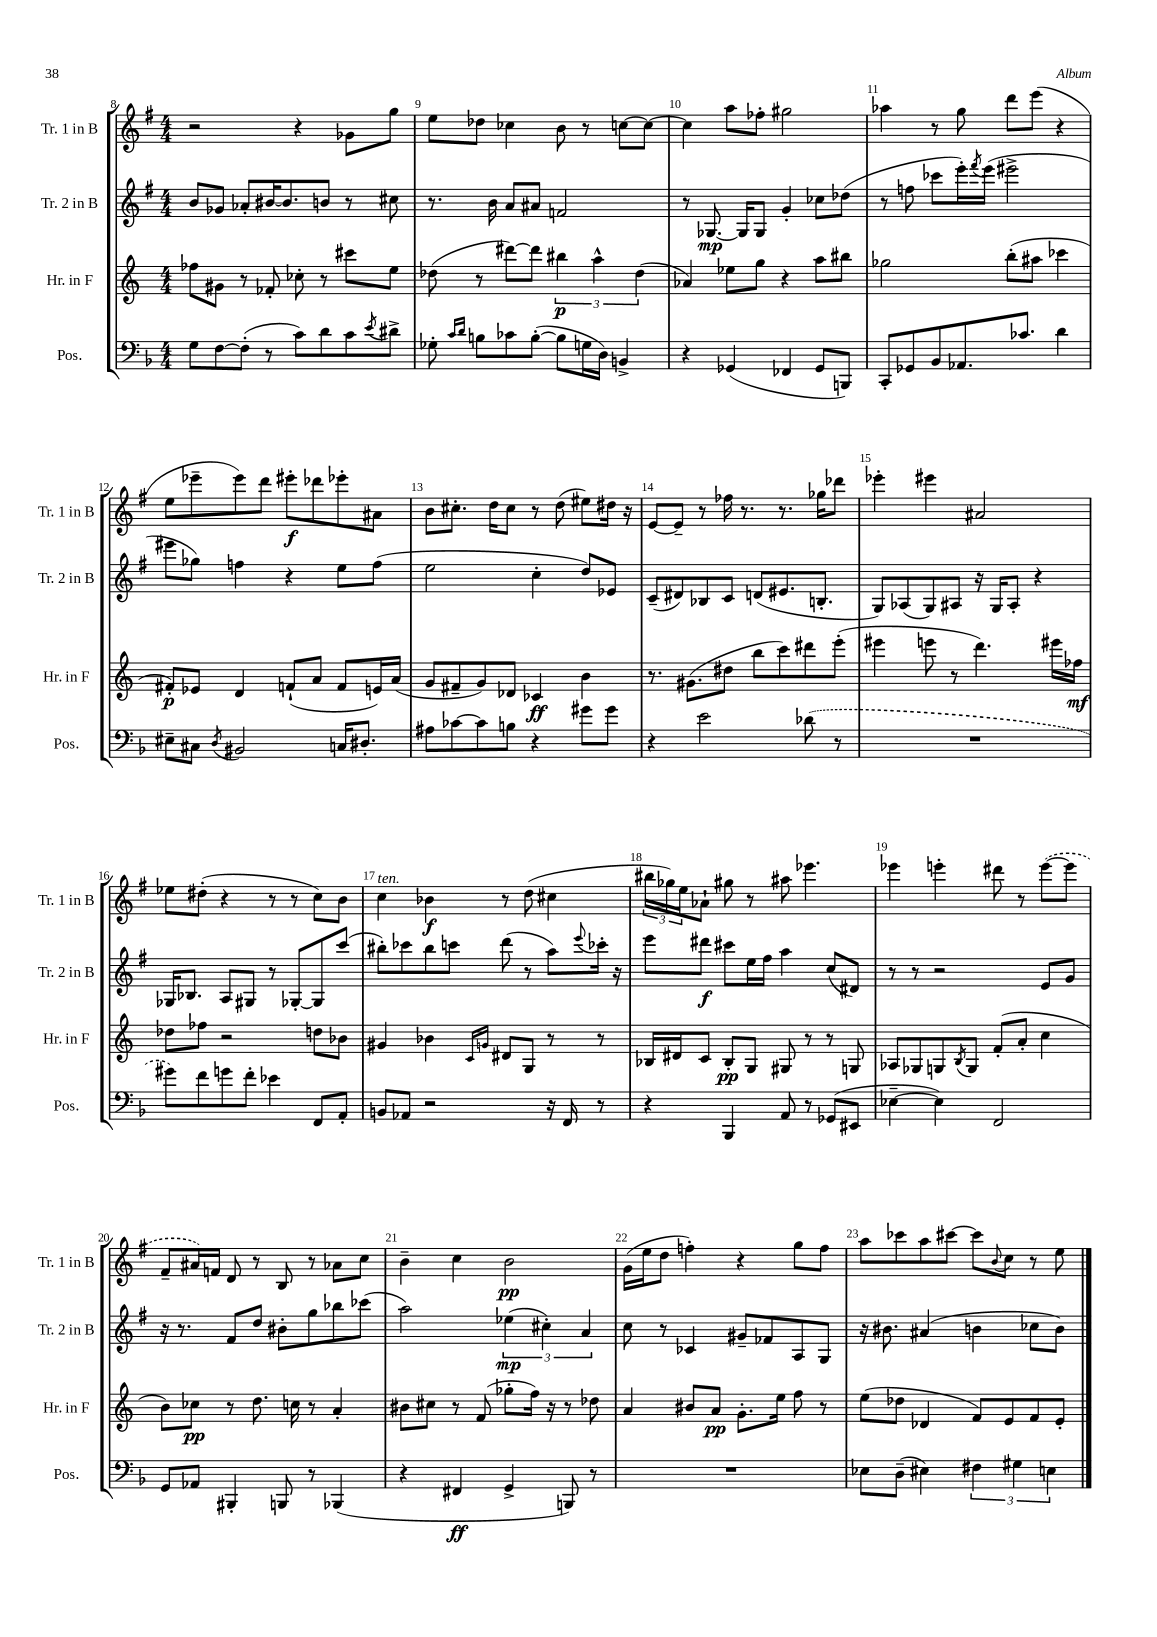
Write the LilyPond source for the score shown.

<<
\new StaffGroup <<
\new Staff = "s0" \with { instrumentName = "Tr. 1 in B" shortInstrumentName = "Tr. 1 in B" } {
    \clef treble \key g \major \numericTimeSignature \time 4/4
    r2 r4 ges'8 g''8 |
    e''8 des''8 ces''4 b'8 r8 c''8~ c''8~ |
    c''4 a''8 fes''8-. gis''2 |
    aes''4 r8 g''8 d'''8 e'''8( r4 |
    e''8 ees'''8-- ees'''8) d'''8 eis'''8-.\f des'''8 ees'''8-. ais'8 |
    b'8 cis''8.-. d''16 cis''8 r8 d''8( eis''8) dis''16 r16 |
    e'8~ e'8-- r8 fes''16 r8. r8. ges''16 des'''8 |
    ees'''4-. eis'''4 ais'2 |
    ees''8 dis''8-.( r4 r8 r8 c''8) b'8 |
    c''4^\markup { \italic "ten." } bes'4\f r8 d''8( cis''4 |
    \tuplet 3/2 { bis''16 ges''16) e''16 } aes'8-! gis''8 r8 ais''8 ees'''4. |
    ees'''4 e'''4-. dis'''8 r8 \once \slurDashed e'''8~( e'''8 |
    fis'8-- ais'16) f'16 d'8 r8 b8 r8 aes'8 c''8 |
    b'4-- c''4 b'2\pp |
    g'16( e''16 d''8 f''4-.) r4 g''8 f''8 |
    a''8 ces'''8 a''8 cis'''8~ cis'''8 \appoggiatura { b'8 } c''8 r8 e''8 \bar "|." |
}
\new Staff = "s1" \with { instrumentName = "Tr. 2 in B" shortInstrumentName = "Tr. 2 in B" } {
    \clef treble \key g \major \numericTimeSignature \time 4/4
    b'8 ges'8 aes'8-. bis'16~ bis'8. b'8 r8 cis''8 |
    r8. b'16 a'8 ais'8 f'2 |
    r8 ges8.~\mp ges16 ges8 g'4-. ces''8 des''8( |
    r8 f''8 ces'''8 e'''16-.) \acciaccatura { fis'''8 } e'''16( eis'''2-> |
    eis'''8 ges''8) f''4 r4 e''8 f''8( |
    e''2 c''4-. d''8) ees'8 |
    c'8--( dis'8) bes8 c'8 d'8( eis'8. b8.-. |
    g8) aes8( g8) ais8 r16 g16 ais8-. r4 |
    ges16 bes8. a8 gis8 r8 ges8~-. ges8 c'''8( |
    bis''8-.) ces'''8 bis''8 c'''8 d'''8( r8 a''8) \appoggiatura { e'''8 } ces'''16-. r16 |
    e'''8 dis'''8\f cis'''8 e''16 fis''16 a''4 c''8( dis'8) |
    r8 r8 r2 e'8 g'8 |
    r16 r8. fis'8 d''8 bis'8-. g''8 bes''8 ces'''8( |
    a''2) \tuplet 3/2 { ees''4\mp( cis''4-.) a'4 } |
    c''8 r8 ces'4 gis'8-- fes'8 a8 g8 |
    r16 bis'8. ais'4( b'4 ces''8 b'8) \bar "|." |
}
\new Staff = "s2" \with { instrumentName = "Hr. in F" shortInstrumentName = "Hr. in F" } {
    \clef treble \key c \major \numericTimeSignature \time 4/4
    fes''8 gis'8 r8 fes'8-. ces''8-. r8 cis'''8 e''8 |
    des''8( r8 dis'''8~) dis'''8 \tuplet 3/2 { bis''4\p a''4-^ des''4( } |
    aes'4) ees''8 g''8 r4 a''8 bis''8 |
    ges''2 b''8-.( ais''8 ces'''4 |
    fis'8-.\p) ees'8 d'4 f'8-!( a'8 f'8 e'16) a'16( |
    g'8 fis'8-- g'8) des'8 ces'4\ff b'4 |
    r8. gis'8.( dis''8 b''8 c'''8) dis'''8 e'''8-.( |
    eis'''4 e'''8 r8 d'''4.) eis'''16 fes''16\mf |
    des''8 fes''8 r2 d''8 bes'8 |
    gis'4 bes'4 \grace { c'16 g'16 } dis'8 g8 r8 r8 |
    bes16 dis'16 c'8 bes8-.\pp g8 gis8 r8 r8 g8 |
    aes8 ges8 g8 \acciaccatura { b8 } g8 f'8-.( a'8-. c''4 |
    b'8) ces''8\pp r8 d''8. c''16 r8 a'4-. |
    bis'8 cis''8 r8 f'8( ges''8-. f''16) r16 r8 des''8 |
    a'4 bis'8 a'8\pp g'8.-. e''16 f''8 r8 |
    e''8( des''8 des'4 f'8) e'8 f'8 e'8-. \bar "|." |
}
\new Staff = "s3" \with { instrumentName = "Pos." shortInstrumentName = "Pos." } {
    \clef bass \key f \major \numericTimeSignature \time 4/4
    g8 f8~ f8-.( r8 c'8) d'8 c'8 \acciaccatura { e'8 } dis'8-> |
    ges8-. \grace { c'16 d'16 } b8 ces'8 b8~-.( b8 g16 d16) b,4-> |
    r4 ges,4( fes,4 ges,8 b,,8) |
    c,8-. ges,8 bes,8 aes,8. ces'8. d'4 |
    eis8-- cis8 \acciaccatura { d8 } bis,2 c16 dis8.-. |
    ais8 ces'8~ ces'8 b8 r4 gis'8 gis'8 |
    r4 e'2 \once \slurDashed des'8( r8 |
    R1 |
    gis'8) f'8 g'8 f'8-. ees'4 f,8 a,8-. |
    b,8 aes,8 r2 r16 f,16 r8 |
    r4 bes,,4 a,8 r8 ges,8( eis,8 |
    ees4~-- ees4) f,2 |
    g,8 aes,8 bis,,4-. b,,8 r8 bes,,4( |
    r4 fis,4\ff g,4-> b,,8) r8 |
    R1 |
    ees8 d8--( eis4) \tuplet 3/2 { fis4 gis4 e4 } \bar "|." |
}
>>
>>
\layout { \context { \Score currentBarNumber = #8 \override BarNumber.break-visibility = ##(#f #t #t) barNumberVisibility = #all-bar-numbers-visible } }
